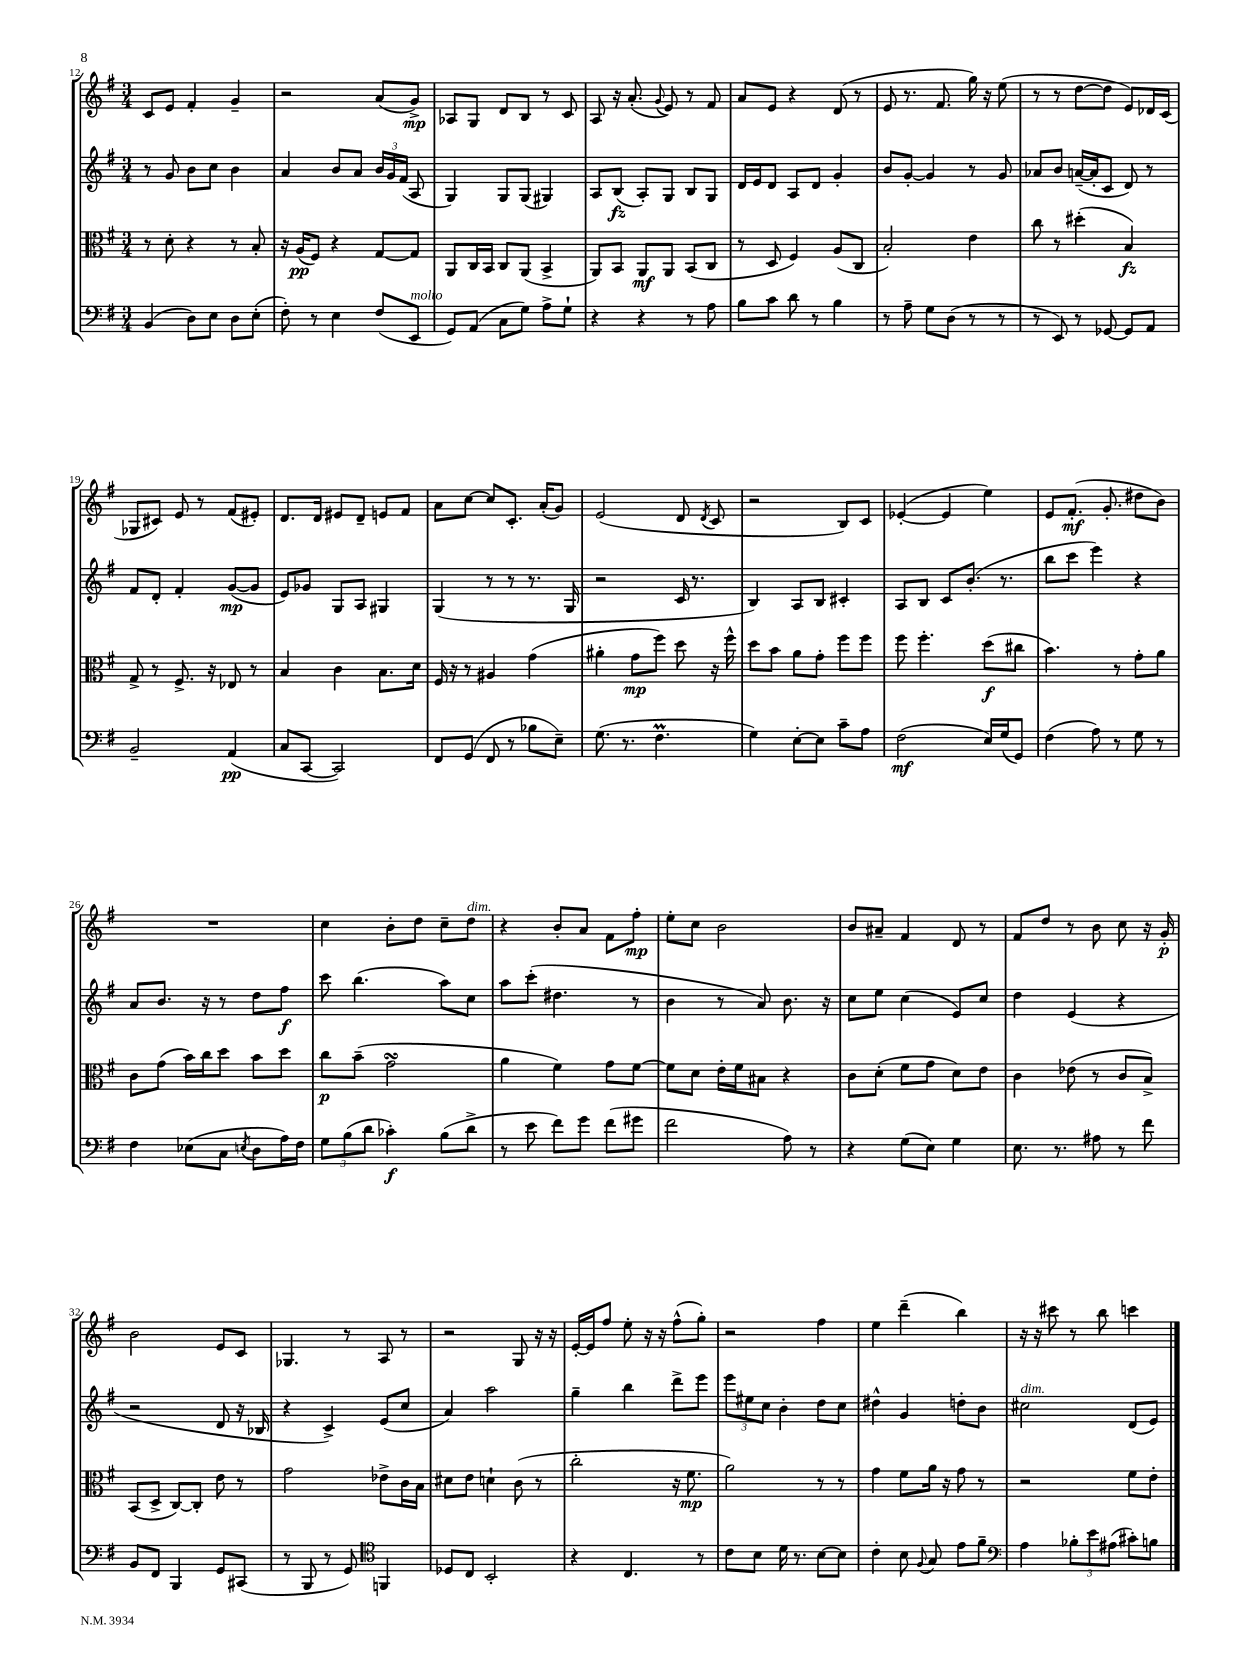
<<
\new StaffGroup <<
\new Staff = "s0" {
    \clef treble \key g \major \numericTimeSignature \time 3/4
    \autoBeamOff c'8[ e'8] fis'4-. g'4-- |
    r2 a'8[( g'8]->\mp) |
    aes8[ g8] d'8[ b8] r8 c'8 |
    a8 r16 a'8.-.( \appoggiatura { g'8 } e'8) r8 fis'8 |
    a'8[ e'8] r4 d'8( r8 |
    e'8 r8. fis'8. g''16) r16 e''8( |
    r8 r8 d''8[~ d''8] e'8[) des'16 c'16]( |
    ges8[ cis'8]) e'8 r8 fis'8[( eis'8]-.) |
    d'8.[ d'16] eis'8[ d'8]-- e'8[ fis'8] |
    a'8[ c''8]~ c''8[ c'8.]-. a'16[-.( g'8]) |
    e'2( d'8 \acciaccatura { d'8 } c'8 |
    r2 b8[) c'8] |
    ees'4~-.( ees'4 e''4) |
    e'8[ fis'8.]-.\mf( g'8.-. dis''8[ b'8]) |
    R2. |
    c''4 b'8[-. d''8] c''8[-- d''8]^\markup { \italic "dim." } |
    r4 b'8[-. a'8] fis'8[ fis''8]-.\mp |
    e''8[-. c''8] b'2 |
    b'8[ ais'8]-- fis'4 d'8 r8 |
    fis'8[ d''8] r8 b'8 c''8 r16 g'16-.\p |
    b'2 e'8[ c'8] |
    ges4. r8 a8 r8 |
    r2 g8 r16 r16 |
    e'16[~-. e'16 fis''8] e''8-. r16 r16 fis''8[-^( g''8]-.) |
    r2 fis''4 |
    e''4 d'''4--( b''4) |
    r16 r16 cis'''8 r8 b''8 c'''4 \bar "|." |
}
\new Staff = "s1" {
    \clef treble \key g \major \numericTimeSignature \time 3/4
    \autoBeamOff r8 g'8 b'8[ c''8] b'4 |
    a'4 b'8[ a'8] \tuplet 3/2 { b'16[ g'16 fis'16]( } a8 |
    g4) g8[ g8]( gis4) |
    a8[ b8]\fz( a8[-.) g8] b8[ g8] |
    d'16[ e'16 d'8] a8[ d'8] g'4-. |
    b'8[ g'8]~-. g'4 r8 g'8 |
    aes'8[ b'8] a'16[~--( a'16-. c'8] d'8) r8 |
    fis'8[ d'8]-. fis'4-. g'8[~\mp( g'8] |
    e'8[) ges'8] g8[ a8] gis4 |
    g4( r8 r8 r8. g16 |
    r2 c'16 r8. |
    b4) a8[ b8] cis'4-. |
    a8[ b8] c'8[ b'8.]-.( r8. |
    b''8[ c'''8] e'''4) r4 |
    a'8[ b'8.] r16 r8 d''8[ fis''8]\f |
    c'''8 b''4.( a''8[) c''8] |
    a''8[ c'''8]-.( dis''4. r8 |
    b'4 r8 a'8) b'8. r16 |
    c''8[ e''8] c''4( e'8[) c''8] |
    d''4 e'4( r4 |
    r2 d'8 r16 bes16 |
    r4 c'4->) e'8[( c''8] |
    a'4) a''2 |
    g''4-- b''4 d'''8[-> e'''8] |
    \tuplet 3/2 { e'''8[ eis''8 c''8] } b'4-. d''8[ c''8] |
    dis''4-^ g'4 d''8[-. b'8] |
    cis''2^\markup { \italic "dim." } d'8[( e'8]) \bar "|." |
}
\new Staff = "s2" {
    \clef alto \key g \major \numericTimeSignature \time 3/4
    \autoBeamOff r8 d'8-. r4 r8 b8-. |
    r16 a16[\pp( fis8]) r4 g8[~ g8] |
    a,8[ c16 b,16] c8[ a,8]( b,4-> |
    a,8[) b,8] a,8[\mf a,8] b,8[( c8] |
    r8 d8 fis4) a8[( c8] |
    b2-.) e'4 |
    c''8 r8 dis''4-.( b4\fz) |
    g8-> r8 fis8.-> r16 ees8 r8 |
    b4 c'4 b8.[ d'16] |
    fis16 r16 r8 ais4 g'4( |
    ais'4-. g'8[\mp fis''8]) d''8 r16 fis''16-^ |
    d''8[ b'8] a'8[ g'8]-. fis''8[ fis''8] |
    fis''8 fis''4.-. d''8[\f( cis''8] |
    b'4.) r8 g'8[-. a'8] |
    c'8[ g'8]( b'16[) c''16 d''8] b'8[ d''8] |
    c''8[\p b'8]--( g'2\turn |
    a'4 fis'4) g'8[ fis'8]~ |
    fis'8[ d'8] e'16[-. fis'16 bis8] r4 |
    c'8[ d'8]-.( fis'8[ g'8] d'8[) e'8] |
    c'4 ees'8( r8 c'8[ b8]->) |
    b,8[( d8]-> c8[~) c8]-. e'8 r8 |
    g'2 ees'8[-> c'16 b16] |
    dis'8[ e'8] d'4-! c'8( r8 |
    c''2-. r16 fis'8.\mp |
    a'2) r8 r8 |
    g'4 fis'8[ a'16] r16 g'8 r8 |
    r2 fis'8[ e'8]-. \bar "|." |
}
\new Staff = "s3" {
    \clef bass \key g \major \numericTimeSignature \time 3/4
    \autoBeamOff b,4( d8[) e8] d8[ e8]-.( |
    fis8-.) r8 e4 fis8[( e,8]^\markup { \italic "molto" } |
    g,8[) a,8]( c8[ g8]) a8[-> g8]-! |
    r4 r4 r8 a8 |
    b8[ c'8] d'8 r8 b4 |
    r8 a8-- g8[ d8]( r8 r8 |
    r8 e,8) r8 ges,8~ ges,8[ a,8] |
    b,2-- a,4\pp( |
    c8[ c,8]~ c,2) |
    fis,8[ g,8]( fis,8 r8 bes8[ e8]--) |
    g8.( r8. fis4.\prall |
    g4) e8[~-. e8] c'8[-- a8] |
    fis2\mf( e16[) g16( g,8]) |
    fis4( a8) r8 g8 r8 |
    fis4 ees8[( c8] \acciaccatura { e8 } d8[ a16) fis16] |
    \tuplet 3/2 { g8[ b8( d'8] } ces'4-.\f) b8[( d'8]-> |
    r8 e'8 fis'8[) g'8] fis'8[( gis'8] |
    fis'2 a8) r8 |
    r4 g8[( e8]) g4 |
    e8. r8. ais8 r8 fis'8 |
    b,8[ fis,8] b,,4 g,8[ cis,8]( |
    r8 b,,8 r8 g,8) \clef tenor f,4 |
    des8[ c8] b,2-. |
    r4 c4. r8 |
    c'8[ b8] d'16 r8. b8[~ b8] |
    c'4-. b8 \appoggiatura { fis8 } g8 e'8[ fis'8]-- |
    \clef bass a4 \tuplet 3/2 { bes8[-. e'8 ais8]( } cis'8[-.) b8] \bar "|." |
}
>>
>>
\layout { \context { \Score currentBarNumber = #12 } }
